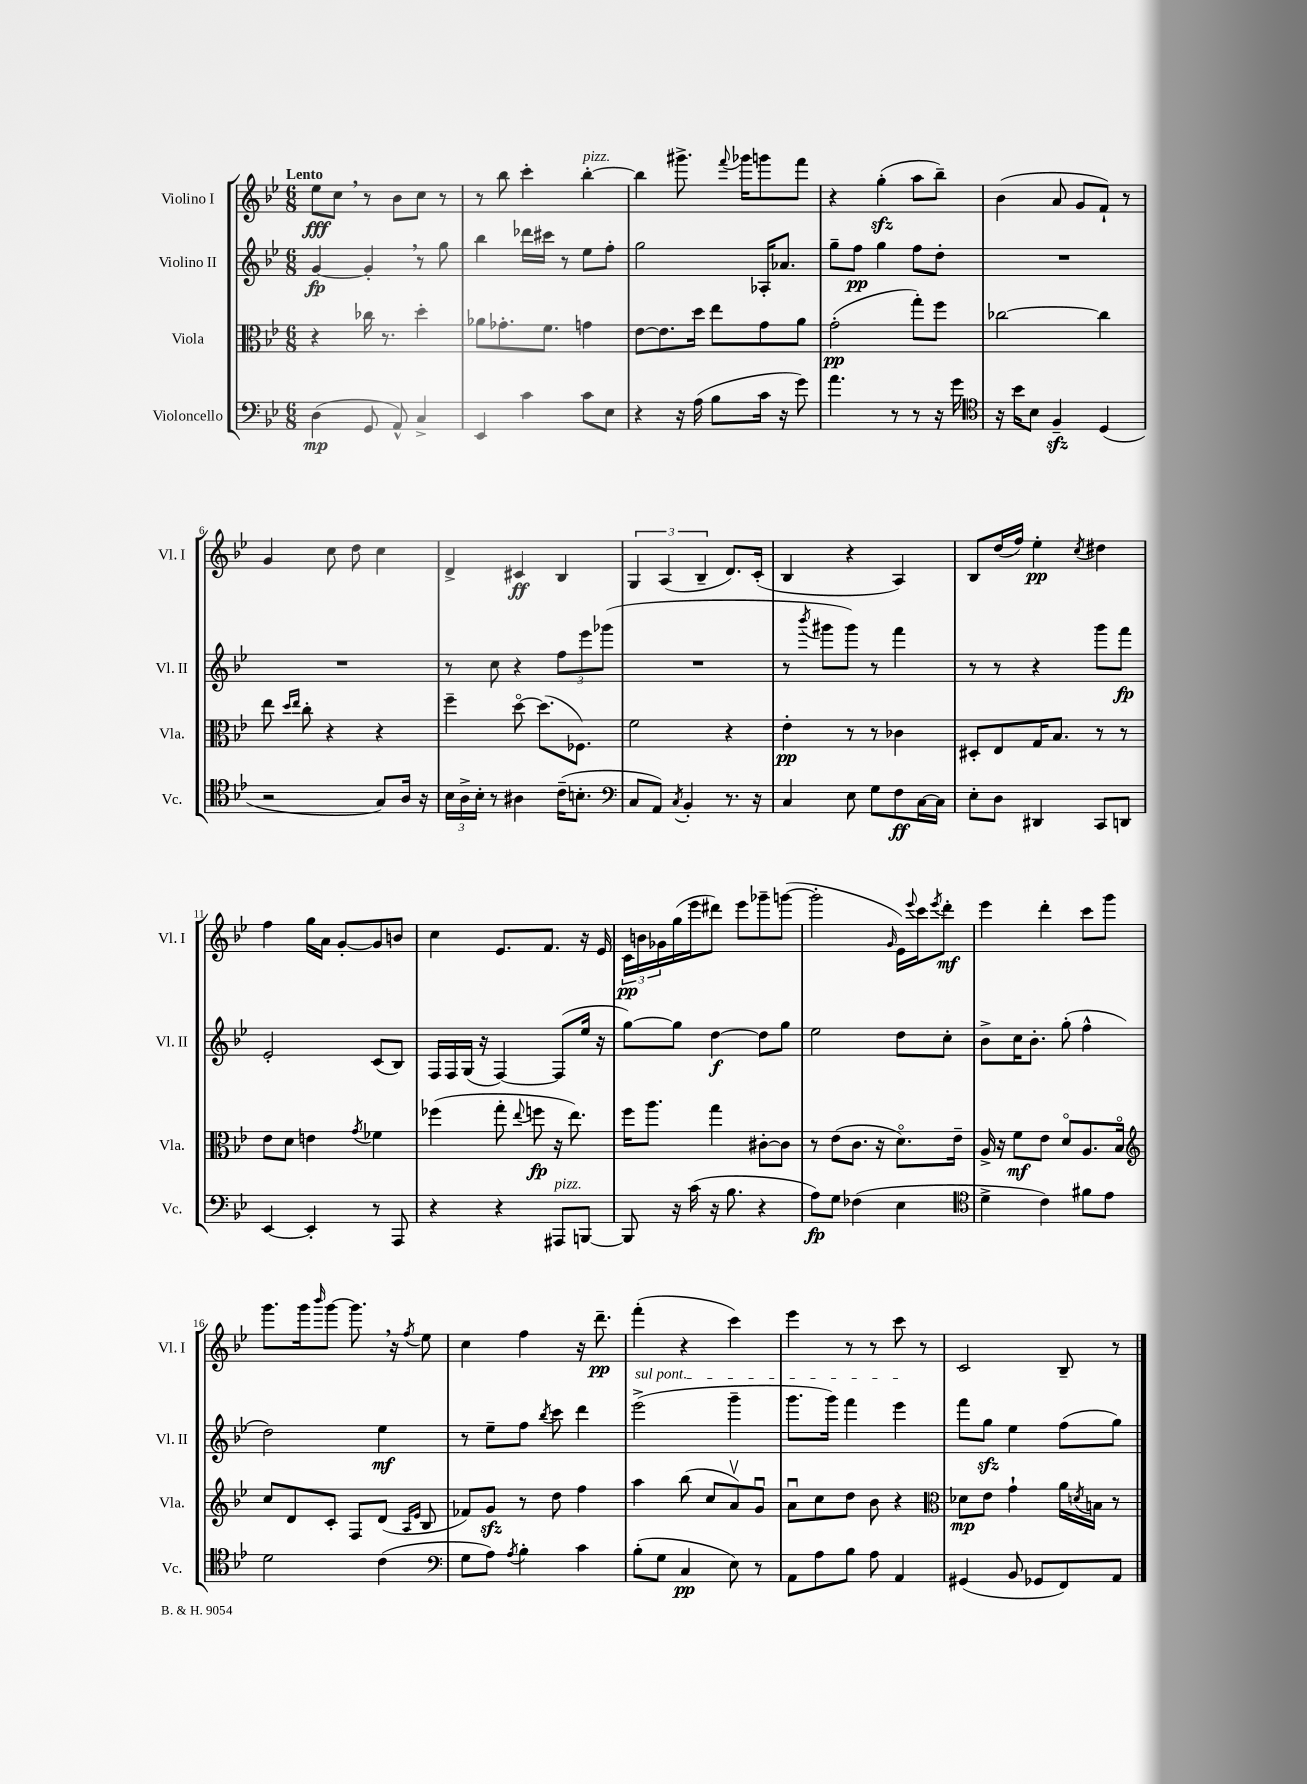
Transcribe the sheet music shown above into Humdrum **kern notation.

**kern	**kern	**kern	**kern
*staff4	*staff3	*staff2	*staff1
*clefF4	*clefC3	*clefG2	*clefG2
*k[b-e-]	*k[b-e-]	*k[b-e-]	*k[b-e-]
*M6/8	*M6/8	*M6/8	*M6/8
(4D	4r	[4g	8ee-
.	.	.	8cc
8GG	16cc-	4g']	8r
.	8.r	.	.
8AA^^)	.	.	8b-
4C^	4dd'	8r	8cc
.	.	8gg	8r
=	=	=	=
4EE-	8a-	4bb-	8r
.	8.g-'	.	8bb-
4c	.	16ddd-	4ccc'
.	8.f	16ccc#	.
.	.	8r	.
8c	4g	8ee-	[4bb-'
8E-	.	8ff'	.
=	=	=	=
4r	[8e-	2gg	4bb-]
.	8.e-]	.	.
16r	.	.	8.ggg#^
(16A	16dd	.	.
8B-	8ee-	.	.
.	.	.	8qqfff
.	.	.	16ggg-
16c	8g	16A-'	8ggg
16r	.	8.a-	.
8g)	8a	.	8fff
=	=	=	=
4.a	(2g'	8gg~	4r
.	.	8ff	.
.	.	4gg	(4gg'
8r	.	.	.
8r	8gg')	8ff	8aa
16r	8ff	8dd'	8bb-~)
16g	.	.	.
=	=	=	=
*clefC4	*	*	*
16r	[2cc-	2.r	(4b-
16b-	.	.	.
8B-	.	.	.
4F~	.	.	8a
.	.	.	8g
(4D	4cc-]	.	8f`)
.	.	.	8r
=	=	=	=
2r	8ee-	2.r	4g
.	16qqdd	.	.
.	16qqee-	.	.
.	8cc'	.	.
.	4r	.	8cc
.	.	.	8dd
8G)	4r	.	4cc
16A	.	.	.
16r	.	.	.
=	=	=	=
24B-	4ff~	8r	4d^
24A^	.	.	.
24B-'	.	.	.
8r	.	8cc	.
4A#	[8ddo	4r	4c#
.	(8.dd]	.	.
(16c~	.	12ff	4B-
8.B'	8.F-)	.	.
.	.	12eee-	.
.	.	(12ggg-	.
=	=	=	=
*clefF4	*	*	*
8C	2f	2.r	6G
8AA)	.	.	.
.	.	.	(6A
8qC	.	.	.
4BB-'	.	.	.
.	.	.	6B-~
8.r	4r	.	8.d)
16r	.	.	(16c'
=	=	=	=
4C	4e-'	8r	4B-
.	.	8qbbb-	.
.	.	8ggg#	.
8E-	8r	8ggg#)	4r
8G	8r	8r	.
8F	4c-	4fff	4A)
[16C	.	.	.
16C]	.	.	.
=	=	=	=
8E-'	8D#'	8r	8B-
8D	8E-	8r	(16dd
.	.	.	16ff)
4DD#	16G	4r	4ee-'
.	8.B-	.	.
.	.	.	8qcc
8CC	8r	8ggg	4dd#
8DD	8r	8fff	.
=	=	=	=
[4EE-	8e-	2e-'	4ff
.	8d	.	.
4EE-']	4e	.	16gg
.	.	.	16a
.	.	.	[8g'
.	8qg	.	.
8r	4f-	(8c	8g]
8AAA	.	8B-)	8b
=	=	=	=
4r	(4ff-	16F	4cc
.	.	16F	.
.	.	(16G	.
.	.	16r	.
4r	8gg'	[4F)	8.e-
.	8qqee-	.	.
.	8ff	.	.
.	.	.	8.f
8AAA#	16r	(8F]	.
.	8.ee-)	.	.
[8BBB	.	16ee-	16r
.	.	16r	16e-
=	=	=	=
8BBB]	16ff	[8gg)	24c
.	.	.	24b
.	8.aa	.	.
.	.	.	24g-
16r	.	8gg]	(16gg
(16c	.	.	16eee-
16r	4gg	[4dd	8ddd#)
8.B-	.	.	.
.	.	.	8eee-
4r	[8c#'	8dd]	8ggg-~
.	8c#]	8gg	([8ggg
=	=	=	=
8A)	8r	2ee-	2ggg']
8G	(8e-	.	.
(4F-	8.c	.	.
.	16r	.	.
.	.	.	16qqg
4E-	8.do)	8dd	16e-)
.	.	.	8qqeee-
.	.	.	16ccc
.	.	.	8qeee-
.	.	8cc'	8ddd'
.	16e-~	.	.
=	=	=	=
*clefC4	*	*	*
4d^	16A^	8b-^	4eee-
.	16r	.	.
.	8f	16cc	.
.	.	8.b-'	.
4c)	8e-	.	4ddd'
.	8do	(8gg'	.
8f#	8.A	4ff^^	8ccc
8e-	.	.	8ggg
.	16B-o	.	.
=	=	=	=
*	*clefG2	*	*
2d	8cc	2dd)	8.ggg
.	8d	.	.
.	.	.	16ggg
.	.	.	16qqbbb-
.	8c'	.	[8ggg
.	8F	.	8.ggg]
(4c	(8d	4ee-	.
.	.	.	16r
.	16qqA	.	.
.	16qqe-	.	8qff
.	8B-	.	8ee-
=	=	=	=
*clefF4	*	*	*
8G	8f-)	8r	4cc
8A)	8g	8ee-~	.
8qA	.	.	.
4B-'	8r	8ff	4ff
.	.	8qbb-	.
.	8dd	8ccc	.
4c	4ff	4ddd	16r
.	.	.	8.ddd~
=	=	=	=
(8B-'	4aa	(2eee-^	(4fff'
8G	.	.	.
4C	(8bb-	.	4r
.	8cc	.	.
8E-)	8av)	4ggg~	4ccc)
8r	8gu	.	.
=	=	=	=
8AA	8au	8.ggg	4eee-
8A	8cc	.	.
.	.	16ggg)	.
8B-	8dd	4fff	8r
8A	8b-	.	8r
4AA	4r	4eee-	8ccc
.	.	.	8r
=	=	=	=
*	*clefC3	*	*
(4GG#	8d-	8fff	2c
.	8e-	8gg	.
8BB-	4g`	4ee-	.
8GG-	.	.	.
8FF)	16a	(8ff	8B-~
.	8qd	.	.
.	16B	.	.
8AA	8r	8gg)	8r
==	==	==	==
*-	*-	*-	*-
